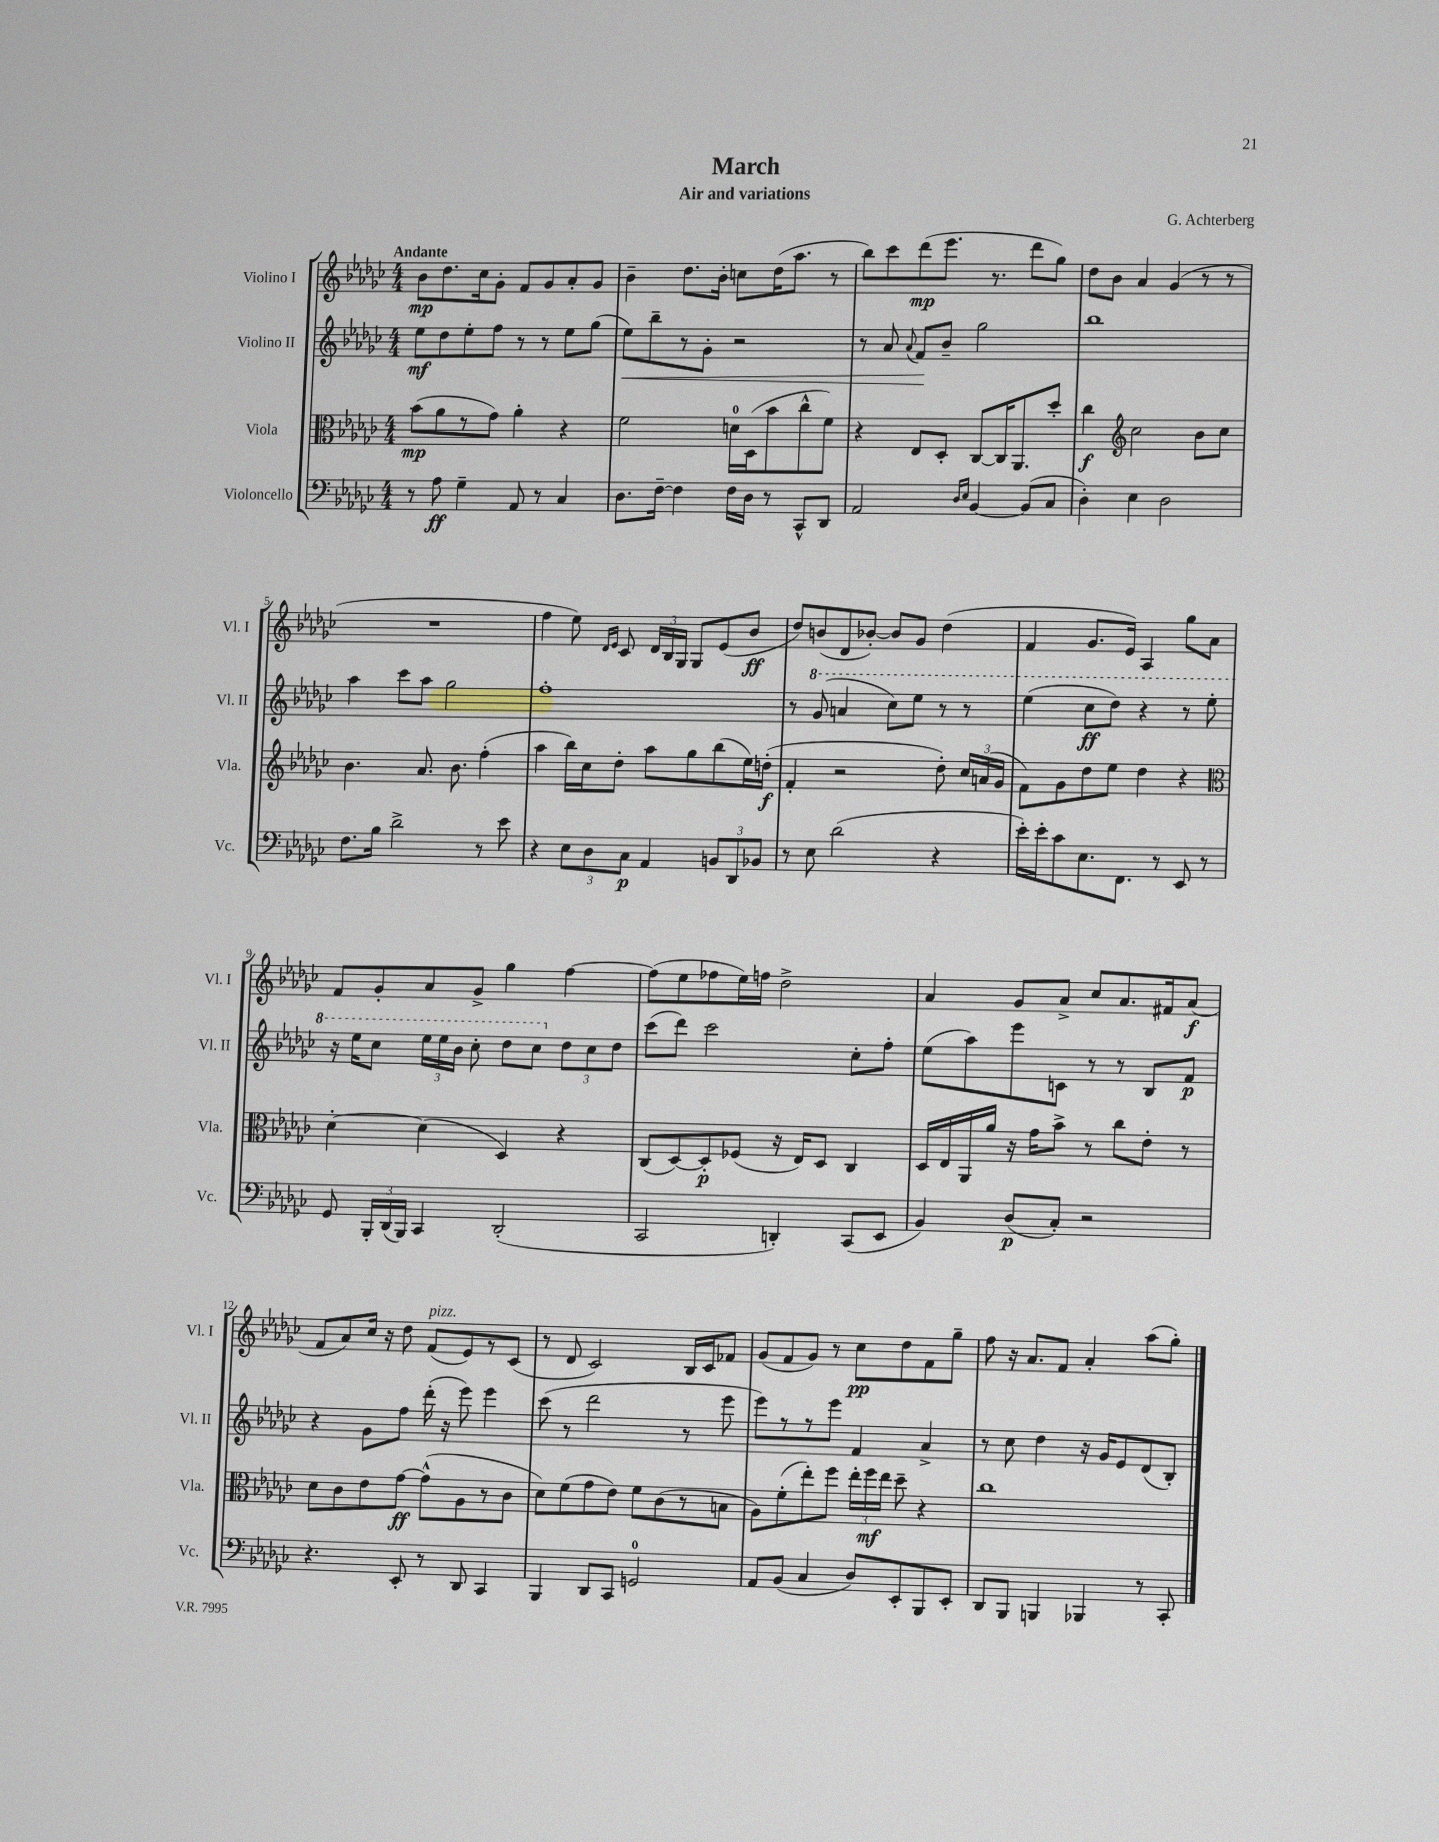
\header { title = "March" composer = "G. Achterberg" subtitle = "Air and variations" }
<<
\new StaffGroup <<
\new Staff = "s0" \with { instrumentName = "Violino I" shortInstrumentName = "Vl. I" } {
    \clef treble \key ges \major \numericTimeSignature \time 4/4 \tempo "Andante"
    \autoBeamOff bes'8[\mp des''8. ces''16 ges'8]-. f'8[ ges'8 aes'8-. ges'8] |
    bes'4-- des''8.[ bes'16]-. c''8[ des''16( aes''8.] r8 |
    bes''8[) ces'''8 des'''8\mp( ees'''8.] r8. des'''8[ ges''8]) |
    des''8[ bes'8] aes'4 ges'4( r8 r8 |
    R1 |
    f''4 ees''8) \grace { des'16[ ees'16] } ces'8 \tuplet 3/2 { des'16[ bes16 ges16] } ges8[ ees'8( bes'8]\ff |
    des''8[) b'8( des'8 bes'8]~-.) bes'8[ ges'8] des''4( |
    f'4 ges'8.[ ees'16]) aes4 ges''8[ aes'8] |
    f'8[ ges'8-. aes'8 ges'8]-> ges''4 f''4~ |
    f''8[( ees''8 fes''8 ees''16) f''16] des''2-> |
    aes'4 ges'8[ aes'8]-> ces''8[ aes'8. fis'16 aes'8]\f( |
    f'8[ aes'8) ces''16] r16 des''8 f'8[^\markup { \italic "pizz." }( ees'8) r8 ces'8]( |
    r8 des'8 ces'2) bes16[ ces'16 fes'8] |
    ges'8[( f'8 ges'8]) r8 ces''8[\pp des''8 f'8 ges''8]-- |
    f''8 r16 aes'8.[ f'8] aes'4-. aes''8[( ges''8]-.) \bar "|." |
}
\new Staff = "s1" \with { instrumentName = "Violino II" shortInstrumentName = "Vl. II" } {
    \clef treble \key ges \major \numericTimeSignature \time 4/4
    \autoBeamOff ees''8[\mf des''8 ees''8-. f''8] r8 r8 ees''8[ ges''8]( |
    ees''8[\<) bes''8-- r8 ges'8]-. r2 |
    r8 aes'8 \appoggiatura { aes'8 } f'8[\! bes'8]-- ges''2 |
    bes''1 |
    aes''4 ces'''8[ aes''8] ges''2 |
    f''1-. |
    r8 \ottava #1 ges''8( a''4 ces'''8[) ees'''8] r8 r8 |
    ees'''4( ces'''8[\ff des'''8]) r4 r8 ees'''8-. |
    r16 ees'''16[ ces'''8] \tuplet 3/2 { ees'''16[ ees'''16 bes''16] } ces'''8-. des'''8[ ces'''8] \ottava #0 \tuplet 3/2 { des''8[ ces''8 des''8] } |
    ces'''8[( des'''8]) ces'''2 ces''8[-. f''8]-. |
    ees''8[( aes''8) ees'''8 c'8] r8 r8 bes8[ f'8]\p |
    r4 ges'8[ f''8] des'''16-.( r16 ees'''8) ees'''4 |
    ces'''8( r8 des'''2 r8 ees'''8 |
    ees'''8[) r8 r8 ees'''8] f'4 aes'4-> |
    r8 ces''8 des''4 r16 ges'16[ ees'8 des'8( bes8]-.) \bar "|." |
}
\new Staff = "s2" \with { instrumentName = "Viola" shortInstrumentName = "Vla." } {
    \clef alto \key ges \major \numericTimeSignature \time 4/4
    \autoBeamOff bes'8[\mp( aes'8 r8 ges'8]) aes'4-. r4 |
    f'2 d'16[-0 des16( bes'8 ces''8-^ f'8]) |
    r4 ees8[ des8]-. ces8[~ ces16 aes,8. des''8]-. |
    ces''4\f \clef treble ces''2 bes'8[ ces''8] |
    bes'4. aes'8. bes'8. f''4-.( |
    aes''4 bes''16[) ces''16 des''8]-. aes''8[ ges''8 bes''8( ees''16) d''16]-.\f( |
    f'4-. r2 des''8-.) \tuplet 3/2 { ces''16[ a'16( ges'16] } |
    f'8[) ges'8 des''8 ees''8] des''4 r4 |
    \clef alto des'4~-. des'4( des4) r4 |
    ces8[( des8~) des8-.\p fes8]( r16 ees16[) des8] ces4 |
    des16[ ees16 aes,16 aes'16] r16 ges'16[ bes'8]-> r8 ces''8[ ees'8]-. r8 |
    des'8[ ces'8 ees'8 ges'8]~\ff ges'8[-^( aes8 r8 ces'8] |
    des'8[) f'8( ges'8 ees'8]) f'8[ ces'8( r8 b8] |
    aes8[) f'8-.( ees''8-.) f''8] \tuplet 3/2 { ees''16[-. f''16\mf ees''16] } des''8-- r4 |
    ces''1 \bar "|." |
}
\new Staff = "s3" \with { instrumentName = "Violoncello" shortInstrumentName = "Vc." } {
    \clef bass \key ges \major \numericTimeSignature \time 4/4
    \autoBeamOff r8 aes8\ff ges4-- aes,8 r8 ces4 |
    des8.[ f16]~-- f4 f16[ des16] r8 ces,8[-^ des,8] |
    aes,2 \grace { des16[ ees16] } bes,4~ bes,8[( ces8] |
    des4-.) ees4 des2 |
    f8.[ bes16] des'2-> r8 ees'8 |
    r4 \tuplet 3/2 { ees8[ des8 ces8]\p } aes,4 \tuplet 3/2 { b,8[ des,8 bes,8] } |
    r8 ees8 des'2( r4 |
    ees'16[-.) ees'16-. ces'8 ees8. f,8.] r8 ees,8 r8 |
    ges,8 \tuplet 3/2 { bes,,16[-. des,16( bes,,16]) } ces,4 des,2-.( |
    ces,2 d,4-.) ces,8[( ees,8] |
    bes,4) des8[\p( ces8]-.) r2 |
    r4. ees,8-. r8 des,8 ces,4 |
    bes,,4 des,8[ ces,8] g,2-0 |
    aes,8[ bes,8]( ces4 des8[) ees,8-. bes,,8 ees,8]-. |
    des,8[ bes,,8] b,,4 bes,,4 r8 ces,8-. \bar "|." |
}
>>
>>
